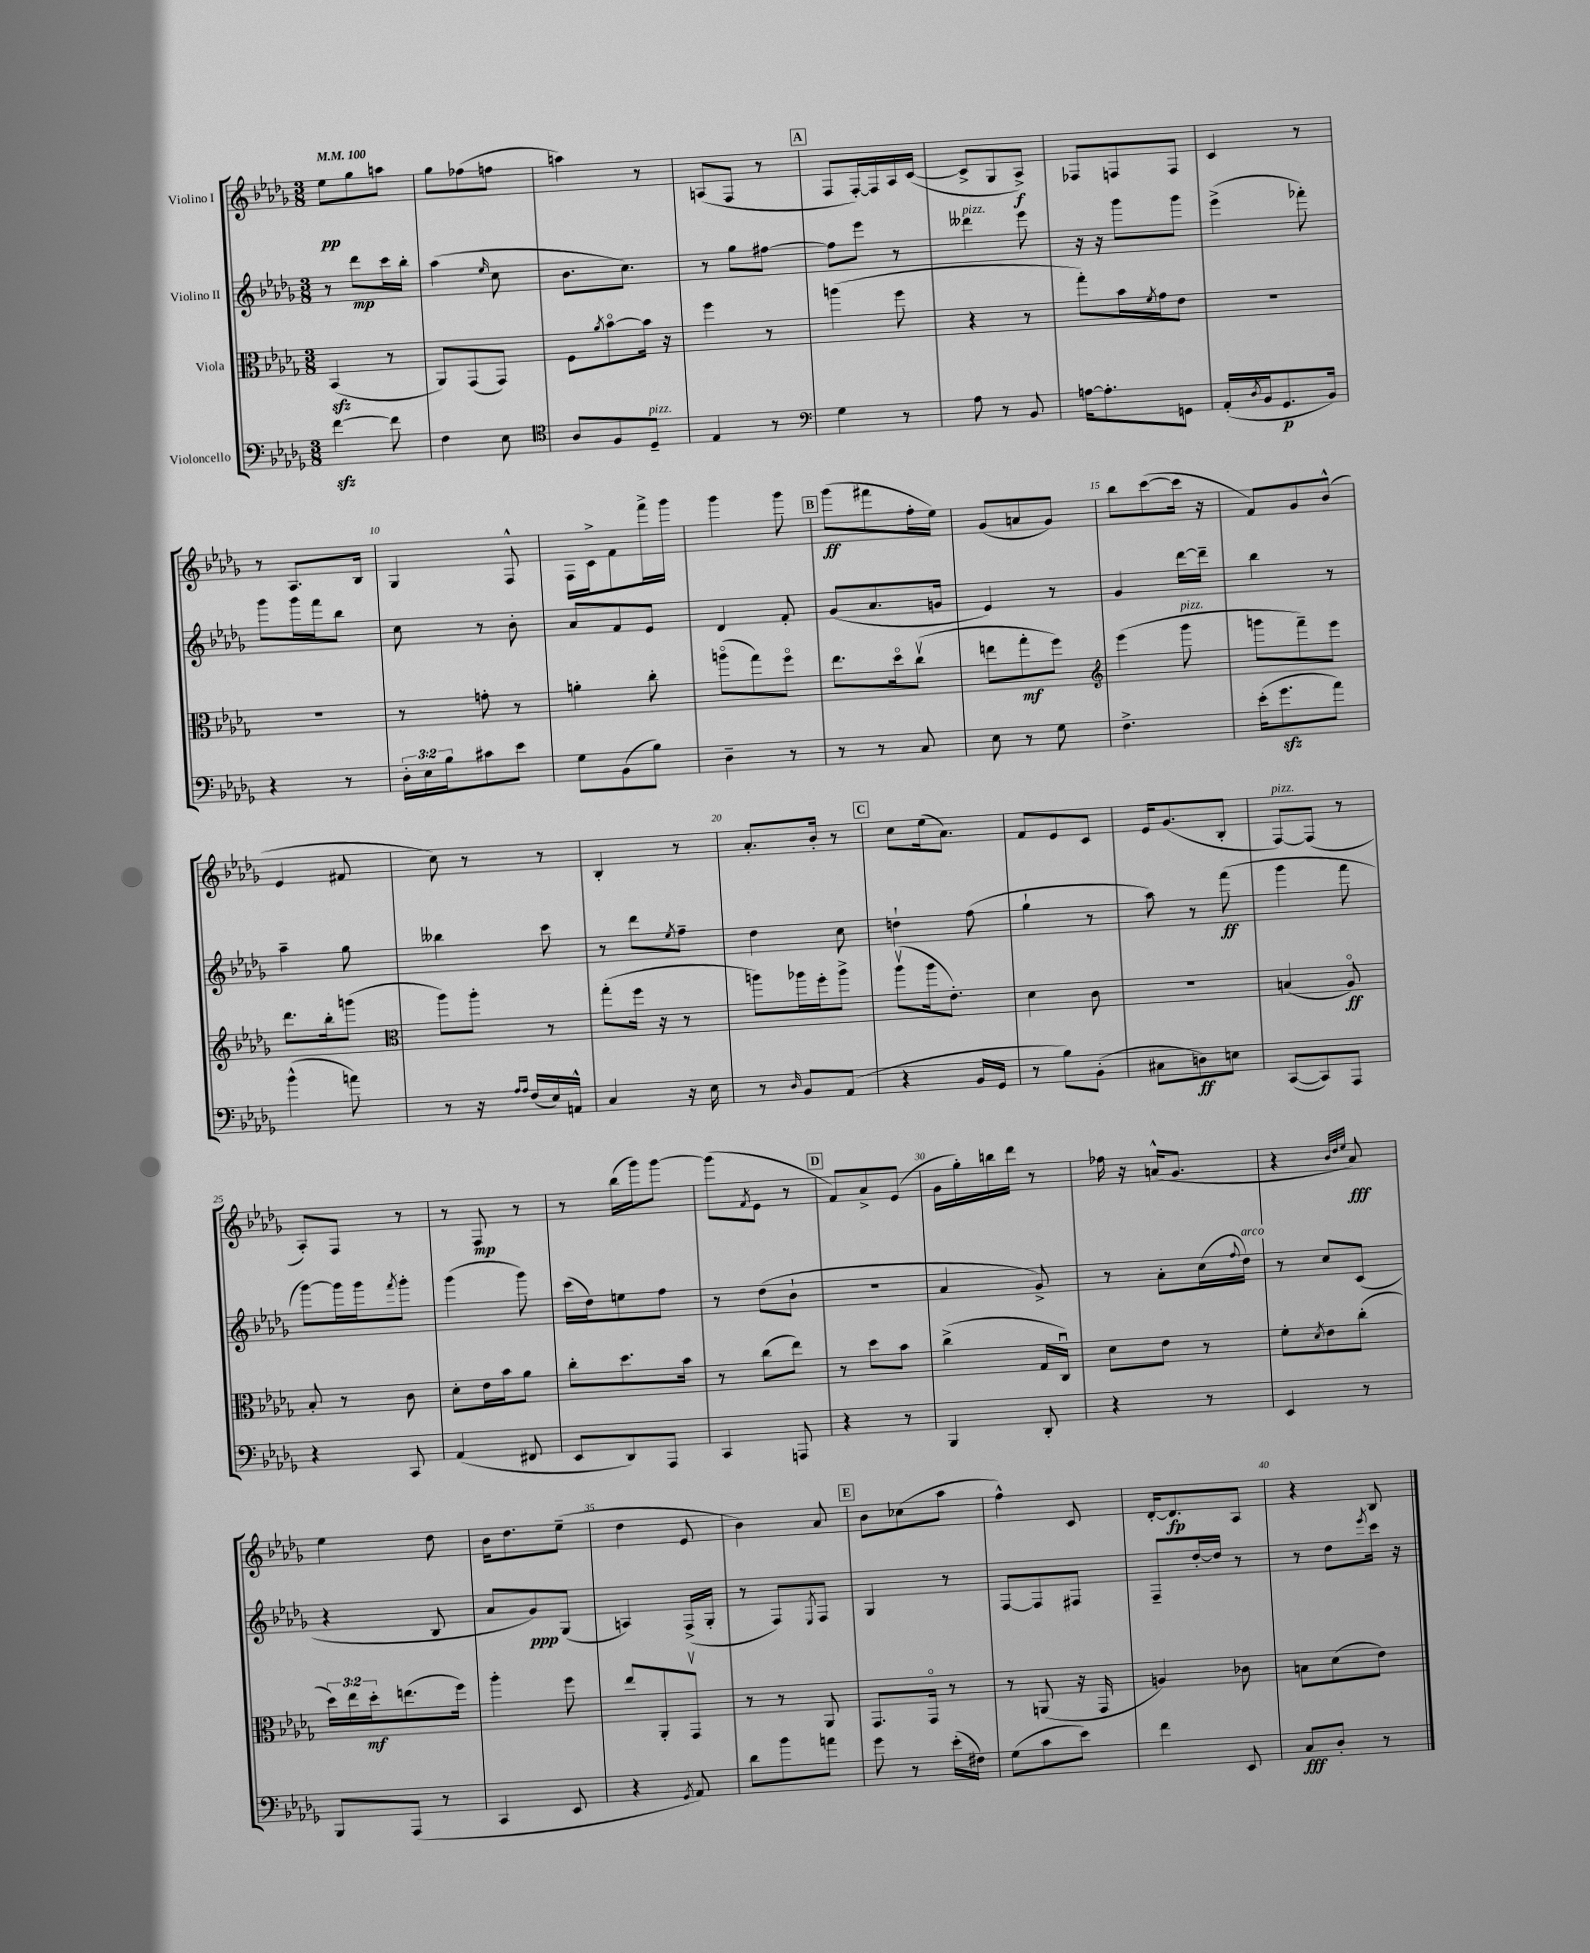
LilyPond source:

<<
\new StaffGroup <<
\new Staff = "s0" \with { instrumentName = "Violino I" } {
    \clef treble \key des \major \numericTimeSignature \time 3/8 \tempo 4 = 100
    ees''8\pp ges''8 a''8 |
    ges''8 fes''8( f''8 |
    a''4) r8 |
    a8( f8 r8 |
    \mark \markup { \box "A" } f8 f16~-.) f16 aes16 c'16~( |
    c'8-> ges8 aes8->\f) |
    fes8 f8 f8 |
    c'4 r8 |
    r8 aes8. bes16 |
    ges4 f8-^ |
    f16 c'16-> f'8 f'''16-> ges'''16 |
    ges'''4 ges'''8 |
    \mark \markup { \box "B" } ges'''8\ff( fis'''8 f''16-. ees''16) |
    ges'8( a'8 ges'8) |
    bes''8 c'''8~( c'''16 r16 |
    f'8) ges'8 bes'8-^( |
    ees'4 fis'8 |
    c''8) r8 r8 |
    bes4-. r8 |
    aes'8.-. bes'16-. r8 |
    \mark \markup { \box "C" } c''8 ees''16( aes'8.) |
    f'8 ees'8 c'8 |
    ees'16 ges'8.( bes8-. |
    f8~^\markup { \italic "pizz." }) f8( r8 |
    aes8-.) f8 r8 |
    r8 f8\mp r8 |
    r8 bes''16( ges'''16) ges'''8~ |
    ges'''8( \acciaccatura { f'8 } ees'8 r8 |
    \mark \markup { \box "D" } f'8) aes'8-> ees'8( |
    ges'16 ges''16-.) b''16 des'''16 r8 |
    fes''16 r16 a'16-^( ges'8. |
    r4 \grace { bes'32 des''32 ees''32 } aes'8\fff) |
    ees''4 des''8 |
    bes'16 des''8. ees''8--( |
    des''4 ees'8 |
    bes'4) aes'8 |
    \mark \markup { \box "E" } bes'8 ces''8( aes''8 |
    f''4-^) c'8 |
    des'16~-. des'8.\fp aes8 |
    r4 bes8 \bar "|." |
}
\new Staff = "s1" \with { instrumentName = "Violino II" } {
    \clef treble \key des \major \numericTimeSignature \time 3/8
    r8 des'''8\mp c'''16 bes''16-. |
    aes''4( \grace { ees''16 } c''8 |
    bes'8. c''8.) |
    r8 ges''8 fis''8~ |
    \mark \markup { \box "A" } fis''8 ees'''8 r8 |
    deses'''4^\markup { \italic "pizz." } ees'''8 |
    r16 r16 ges'''8 ges'''8 |
    ees'''4->( fes'''8-.) |
    ges'''8 ges'''16 f'''16 bes''8 |
    c''8 r8 bes'8-. |
    aes'8 f'8 ees'8 |
    des'4 f'8-. |
    \mark \markup { \box "B" } ges'8( aes'8. g'16 |
    ees'4) r8 |
    ges'4 des'''16~ des'''16-- |
    bes''4 r8 |
    aes''4-- ges''8 |
    beses''4 c'''8 |
    r8 des'''8 \acciaccatura { ees''8 } f''8-- |
    des''4 c''8 |
    \mark \markup { \box "C" } d''4-! f''8( |
    ges''4-! r8 |
    aes''8) r8 f'''8\ff( |
    ges'''4 f'''8 |
    ges'''8~) ges'''16 ges'''16 \acciaccatura { f'''8 } ges'''8-. |
    ges'''4( ges'''8) |
    c'''16( des''16) e''8 f''8 |
    r8 des''8( bes'8-! |
    \mark \markup { \box "D" } R4. |
    aes'4 ges'8->) |
    r8 aes'8-. c''16( \appoggiatura { f''8 } des''16^\markup { \italic "arco" }) |
    r8 c''8 c'8( |
    r4 bes8 |
    aes'8 ges'8\ppp) ges8( |
    a4) f16->( ges16-. |
    r8 f8) \acciaccatura { ees8 } f8 |
    \mark \markup { \box "E" } ges4 r8 |
    f8~ f8 fis8 |
    f8-- des''16~-. des''16 r8 |
    r8 des''8 \acciaccatura { ees'''8 } c'''16 r16 \bar "|." |
}
\new Staff = "s2" \with { instrumentName = "Viola" } {
    \clef alto \key des \major \numericTimeSignature \time 3/8 \override Staff.TupletNumber.text = #tuplet-number::calc-fraction-text
    bes,4\sfz( r8 |
    aes,8) ges,8( ges,8) |
    f8 \acciaccatura { aes'8 } bes'8~\flageolet bes'16 r16 |
    f''4 r8 |
    \mark \markup { \box "A" } a''4( f''8 |
    r4 r8 |
    ges''8-.) bes'16 \acciaccatura { f'8 } ges'16 ees'8 |
    R4. |
    R4. |
    r8 g'8-. r8 |
    a'4-. c''8-. |
    a''8\flageolet( ges''8) f''8\flageolet |
    \mark \markup { \box "B" } ees''8. des''16\flageolet c''8\upbow( |
    e''8 ges''8-.\mf f''8) |
    \clef treble ees'''4( ges'''8^\markup { \italic "pizz." } |
    g'''8 f'''8--) ees'''8 |
    des'''8. bes''16-. g'''8( |
    \clef alto aes''8) aes''8-. r8 |
    ges''8-.( f''16 r16 r8 |
    a''8) aes''16 f''16-. aes''8-> |
    \mark \markup { \box "C" } aes''8\upbow( aes''16 ees'8.-.) |
    des'4 c'8 |
    R4. |
    b4( aes8\flageolet\ff) |
    bes8-. r8 c'8 |
    des'8-. ees'16 bes'16 aes'8 |
    c''8-. des''8. bes'16 |
    r8 c''8( ees''8) |
    \mark \markup { \box "D" } r8 des''8 bes'8 |
    c''4->( ges16 c16\downbow) |
    des'8 ees'8 r8 |
    f'8-. \acciaccatura { des'8 } ees'8 c''8-.( |
    \tuplet 3/2 { des''16) ees''16 des''16-.\mf } e''8.( f''16) |
    aes''4-. f''8 |
    ees''8 aes,8-. ges,8\upbow |
    r8 r8 aes,8 |
    \mark \markup { \box "E" } ges,8. ges,16\flageolet r8 |
    r8 a,8( r16 ges,16 |
    a4) ces'8 |
    b8 des'8( ees'8) \bar "|." |
}
\new Staff = "s3" \with { instrumentName = "Violoncello" } {
    \clef bass \key des \major \numericTimeSignature \time 3/8 \override Staff.TupletNumber.text = #tuplet-number::calc-fraction-text
    f'4~\sfz f'8 |
    f4 ees8 |
    \clef tenor aes8 f8 des8--^\markup { \italic "pizz." } |
    ees4 r8 |
    \mark \markup { \box "A" } \clef bass ges4 r8 |
    aes8 r8 bes,8 |
    a16~ a8.-. g,8 |
    aes,16-.( \acciaccatura { des8 } bes,16 ges,8.\p bes,16) |
    r4 r8 |
    \tuplet 3/2 { des16-. ees16 bes16 } cis'8 ees'8 |
    ges8 bes,8( bes8) |
    des4-- r8 |
    \mark \markup { \box "B" } r8 r8 c8 |
    ees8 r8 ges8 |
    f4.-> |
    ees'16-.( ges'8.\sfz aes'8) |
    bes'4-^( a'8) |
    r8 r16 \grace { aes16 aes16 } f16( ees16) a,16-^ |
    c4 r16 ees16 |
    r8 \grace { des16 } bes,8 aes,8( |
    \mark \markup { \box "C" } r4 bes,16 ges,16 |
    r8 bes8) bes,8-.( |
    cis8 d8\ff) e8 |
    c,8~( c,8) aes,,8 |
    r4 c,8 |
    aes,4( fis,8 |
    ees,8 des,8) aes,,8 |
    c,4 a,,8 |
    \mark \markup { \box "D" } r4 r8 |
    bes,,4 des,8-. |
    r4 r8 |
    ees,4 r8 |
    bes,,8 aes,,8( r8 |
    c,4 ees,8 |
    r4 \acciaccatura { ges,8 } aes,8) |
    des'8 bes'8 a'8 |
    \mark \markup { \box "E" } ges'8 r8 ees'16-.( fis16) |
    ges8( c'8 ees'8) |
    f'4 ees,8 |
    c8\fff des8-. r8 \bar "|." |
}
>>
>>
\layout { \context { \Score \override BarNumber.break-visibility = ##(#f #t #t) barNumberVisibility = #(every-nth-bar-number-visible 5) } }
